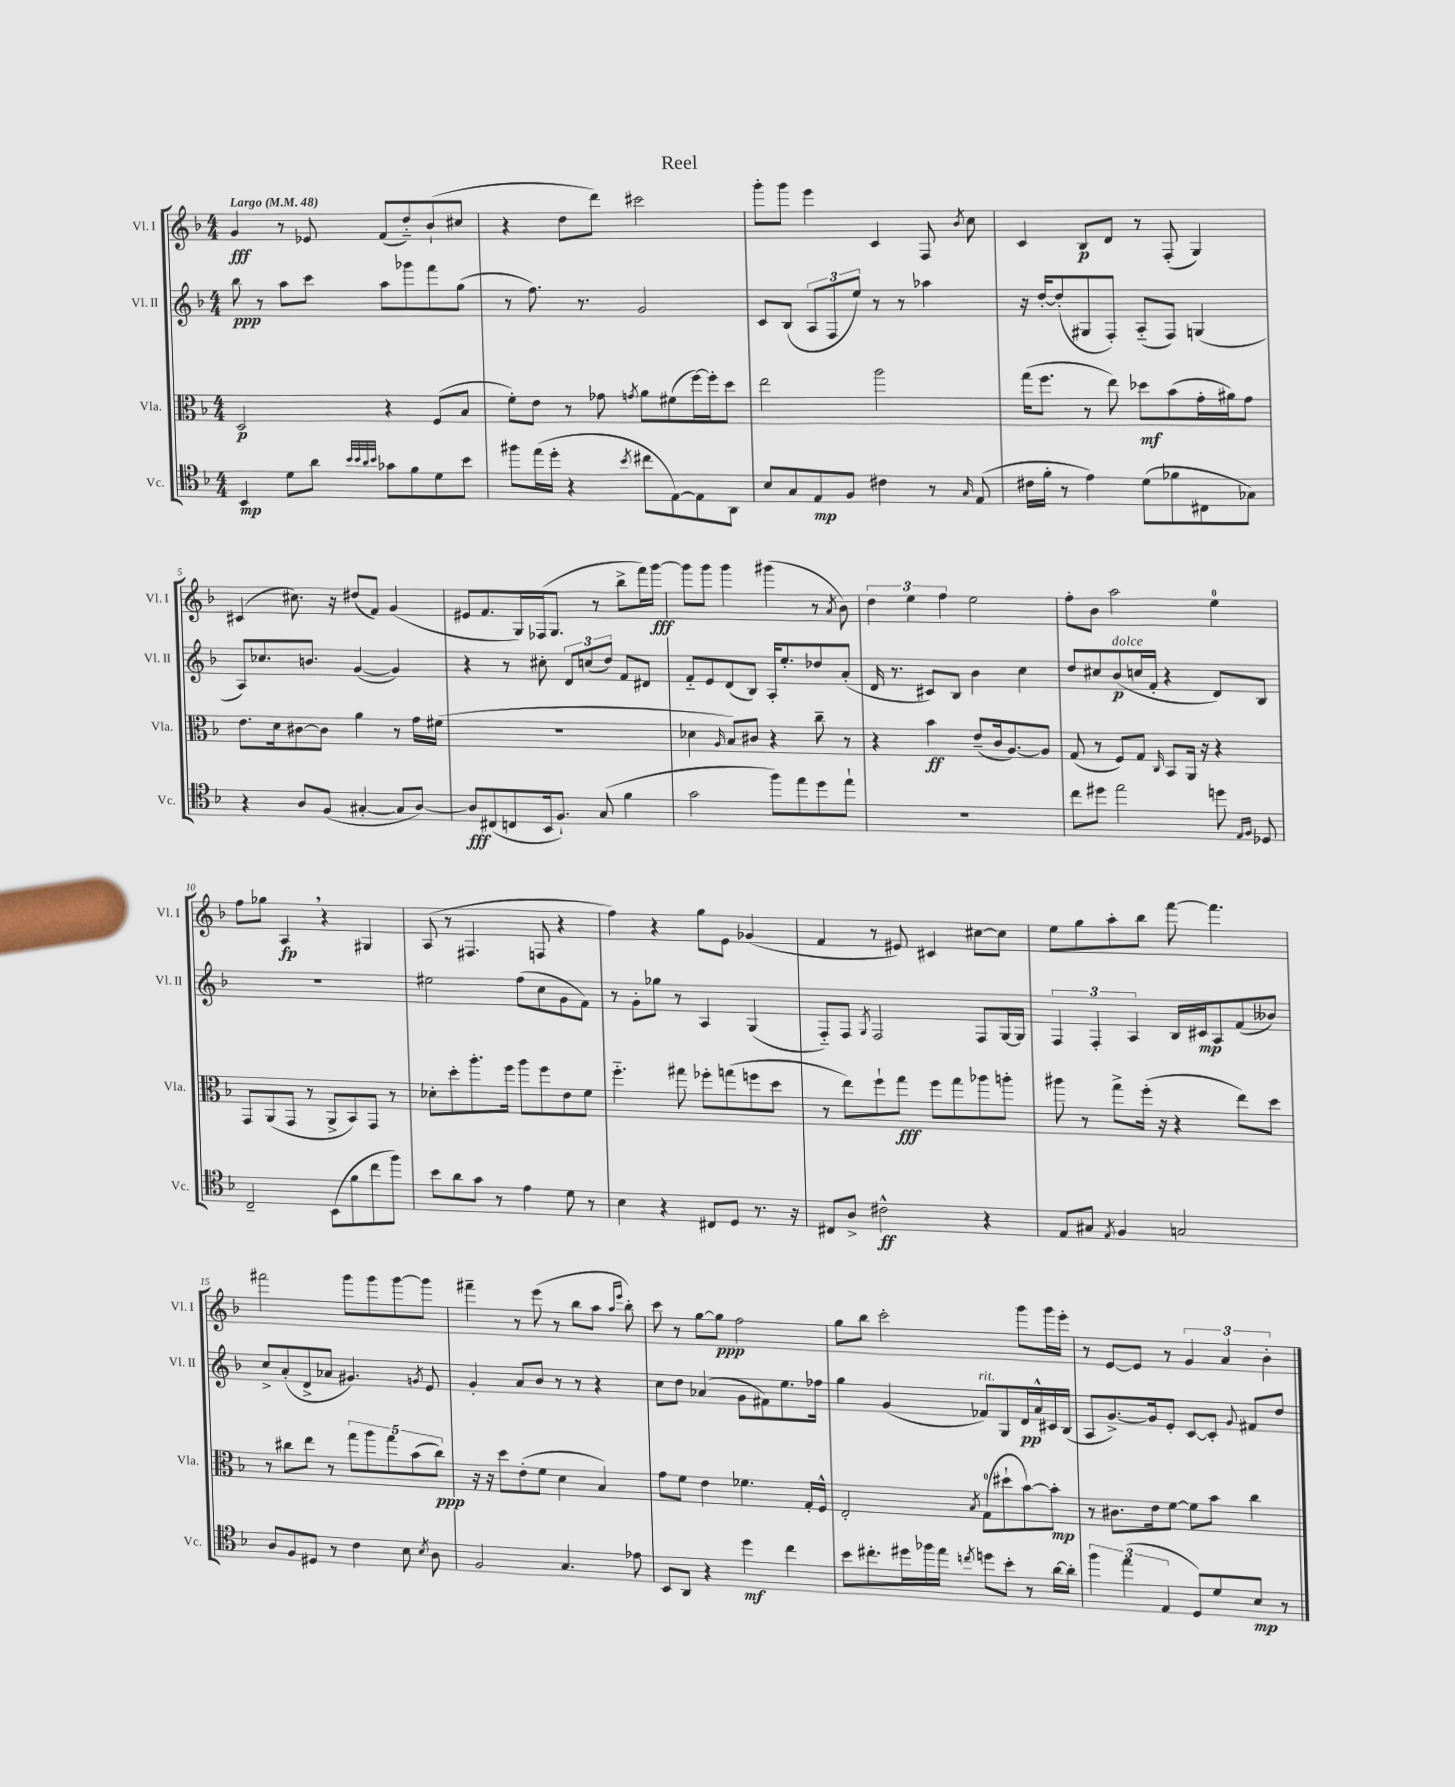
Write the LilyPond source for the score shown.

\header { title = "Reel" }
<<
\new StaffGroup <<
\new Staff = "s0" \with { instrumentName = "Vl. I" shortInstrumentName = "Vl. I" } {
    \clef treble \key f \major \numericTimeSignature \time 4/4 \tempo "Largo" 4 = 48
    \autoBeamOff g'4\fff r8 ees'8 f'8[( d''8-_) bes'8-!( cis''8] |
    r4 d''8[ d'''8]) cis'''2 |
    g'''8[-. g'''8] e'''4 c'4 f8 \acciaccatura { bes'8 } c''8 |
    c'4 bes8[\p d'8] r8 f8-.( g4) |
    cis'4( cis''8.) r16 dis''8[( f'8]) g'4( |
    eis'8[ f'8. g16) fes16( g8.] r8 bes''8[-> f'''16) g'''16]~\fff |
    g'''8[ g'''8] g'''4 gis'''4( r8 \acciaccatura { a'8 } bes'8) |
    \tuplet 3/2 { d''4 e''4 f''4 } e''2 |
    f''8[-. bes'8] a''2 e''4-0 |
    f''8[ ges''8] a4\fp \breathe r4 gis4 |
    a8( r8 fis4. f8 r4 |
    f''4) r4 g''8[ e'8] ges'4( |
    f'4 r8 eis'8) cis'4 cis''8[~ cis''8] |
    e''8[ g''8 a''8-. bes''8] f'''8~ f'''4. |
    fis'''2 g'''8[ g'''8 g'''8~ g'''8] |
    fis'''4-- r8 e'''8( r8 bes''8[ a''8] \grace { a''16[ e'''16] } bes''8-.) |
    c'''8 r8 g''8[~ g''8]\ppp f''2 |
    g''8[ bes''8] c'''2-. g'''8[ g'''16 e'''16]-. |
    r8 e'8[~ e'8] r8 \tuplet 3/2 { g'4 a'4 bes'4-. } \bar "|." |
}
\new Staff = "s1" \with { instrumentName = "Vl. II" shortInstrumentName = "Vl. II" } {
    \clef treble \key f \major \numericTimeSignature \time 4/4
    \autoBeamOff bes''8\ppp r8 a''8[ c'''8] a''8[ ges'''8 f'''8 g''8]( |
    r8 f''8.) r8. g'2 |
    c'8[ bes8]( \tuplet 3/2 { a8[ f8 e''8]) } r8 r8 aes''4 |
    r16 d''16[~-. d''8-.( gis8 f8]-.) a8[-_( f8]) g4( |
    a8[) ces''8. b'8.] g'4~( g'4) |
    r4 r8 cis''8-. \tuplet 3/2 { d'8[ c''8( d''8]) } f'8[ dis'8] |
    f'8[-_ e'8 d'8( bes8]) a16[-. e''8.-. des''8 a'8]-.( |
    d'16 r8. cis'8[) bes8] bes'4 c''4 |
    d''8[ cis''8 bes'8\p^\markup { \italic "dolce" }( c''16 f'16]-. r4 d'8[) bes8] |
    R1 |
    eis''2 f''8[( c''8 g'8 f'8]) |
    r8 g'8[-. ges''8] r8 a4 g4( |
    f8[-_) f8] \acciaccatura { g8 } f2 f8[ g16~ g16] |
    \tuplet 3/2 { f4 f4-. a4 } bes16[ cis'16\mp a8 f'8( beses'8]) |
    c''8[-> a'8-.( d'8-> aes'8] gis'4.) \acciaccatura { g'8 } e'8 |
    g'4-. a'8[ bes'8] r8 r8 r4 |
    c''8[ d''8] aes'4( g'8[ fis'8) e''8. fes''16] |
    g''4 g'4( fes'8[^\markup { \italic "rit." }) g8 d'16\pp a'16-^ cis'16 bes16]( |
    a8[ g'8.~->) g'16 e'8]-. c'8[~ c'8]-. \appoggiatura { g'8 } fis'8[ d''8] \bar "|." |
}
\new Staff = "s2" \with { instrumentName = "Vla." shortInstrumentName = "Vla." } {
    \clef alto \key f \major \numericTimeSignature \time 4/4
    \autoBeamOff d2\p r4 f8[( bes8] |
    f'8[-.) e'8] r8 ges'8 \acciaccatura { g'8 } a'8[ fis'8( f''16~) f''16-. d''8] |
    e''2 a''2 |
    g''16[( f''8.] r8 e''8) des''8[\mf bes'8( g'16-. ais'16) g'8] |
    e'8.[ d'16 cis'8~ cis'8] a'4 r8 g'16[ fis'16]( |
    R1 |
    des'4 \grace { a16 } bes8[) cis'8] r4 c''8-- r8 |
    r4 bes'4\ff e'8[--( c'16 a8.~) a8] |
    g8( r8 f8[) g8] \grace { c16 } bes,8[ a,16] r16 r4 |
    g,8[ a,8( g,8] r8 a,8[-> bes,8) g,8] r8 |
    des'8[-. d''8-. a''8.-. f''16] a''8[ f''8 e'8 f'8] |
    f''4.-_ gis''8 fes''8[-. g''8( f''8 d''8] |
    r8 e''8[) f''8-! g''8]\fff f''8[ g''8 aes''8 a''8]-. |
    ais''8 r8 g''8[-> f''16]-.( r16 r4 e''8[) d''8] |
    r8 cis''8[ e''8] r8 \tuplet 5/4 { g''8[ a''8 g''8 bes'8( cis''8]\ppp) } |
    r16 r16 d''8[ e'8-.( f'8] d'4 bes4) |
    g'8[ f'8] e'4 fes'4. g16[-. f16]-^ |
    e2-. \acciaccatura { bes8 } g8[-0( dis''8-! bes'8~) bes'8]-.\mp |
    r8 cis'8.[ e'16 f'8]~ f'8[ bes'8] c''4 \bar "|." |
}
\new Staff = "s3" \with { instrumentName = "Vc." shortInstrumentName = "Vc." } {
    \clef tenor \key f \major \numericTimeSignature \time 4/4
    \autoBeamOff bes,4\mp d'8[ a'8] \grace { bes'32[ bes'32 a'32 bes'32] } ges'8[ f'8 d'8 bes'8] |
    fis''8[ e''16( d''16]-. r4 \acciaccatura { bes'8 } cis''8[ e8~) e8 a,8] |
    bes8[ g8 e8\mp f8] cis'4 r8 \grace { g16 } e8( |
    cis'16[ f'16]-. r8 e'4) d'8[( fes'8 cis8 ges8]) |
    r4 a8[ f8]( gis4~-. gis8[ a8]~) |
    a8[\fff cis8( c8 bes,16 f8.]-!) g8( f'4 |
    g'2 f''8[) e''8 d''8 e''8]-! |
    R1 |
    c''8[ dis''8] e''2 d''8 \grace { e16[ f16] } des8 |
    c2-- bes,8[( f'8 c''8 f''8]) |
    bes'8[ a'8 g'8] r8 e'4 d'8 r8 |
    bes4 r4 cis8[ d8] r8. r16 |
    cis8[ a8]-> cis'2-^\ff r4 |
    e8[ gis8] \acciaccatura { e8 } f4 g2 |
    a8[ f8 dis8] r8 c'4 bes8 \acciaccatura { bes8 } a8 |
    f2 g4. ees'8 |
    bes,8[ a,8] r4 d''4\mf c''4 |
    bes'8[ cis''8.-. dis''16 fes''16 e''16] \acciaccatura { c''8 } d''8[ bes'8]-. r8 a'16[~ a'16]-. |
    \tuplet 3/2 { f''4 e''4( e4 } d8[) d'8 bes8]\mp r8 \bar "|." |
}
>>
>>
